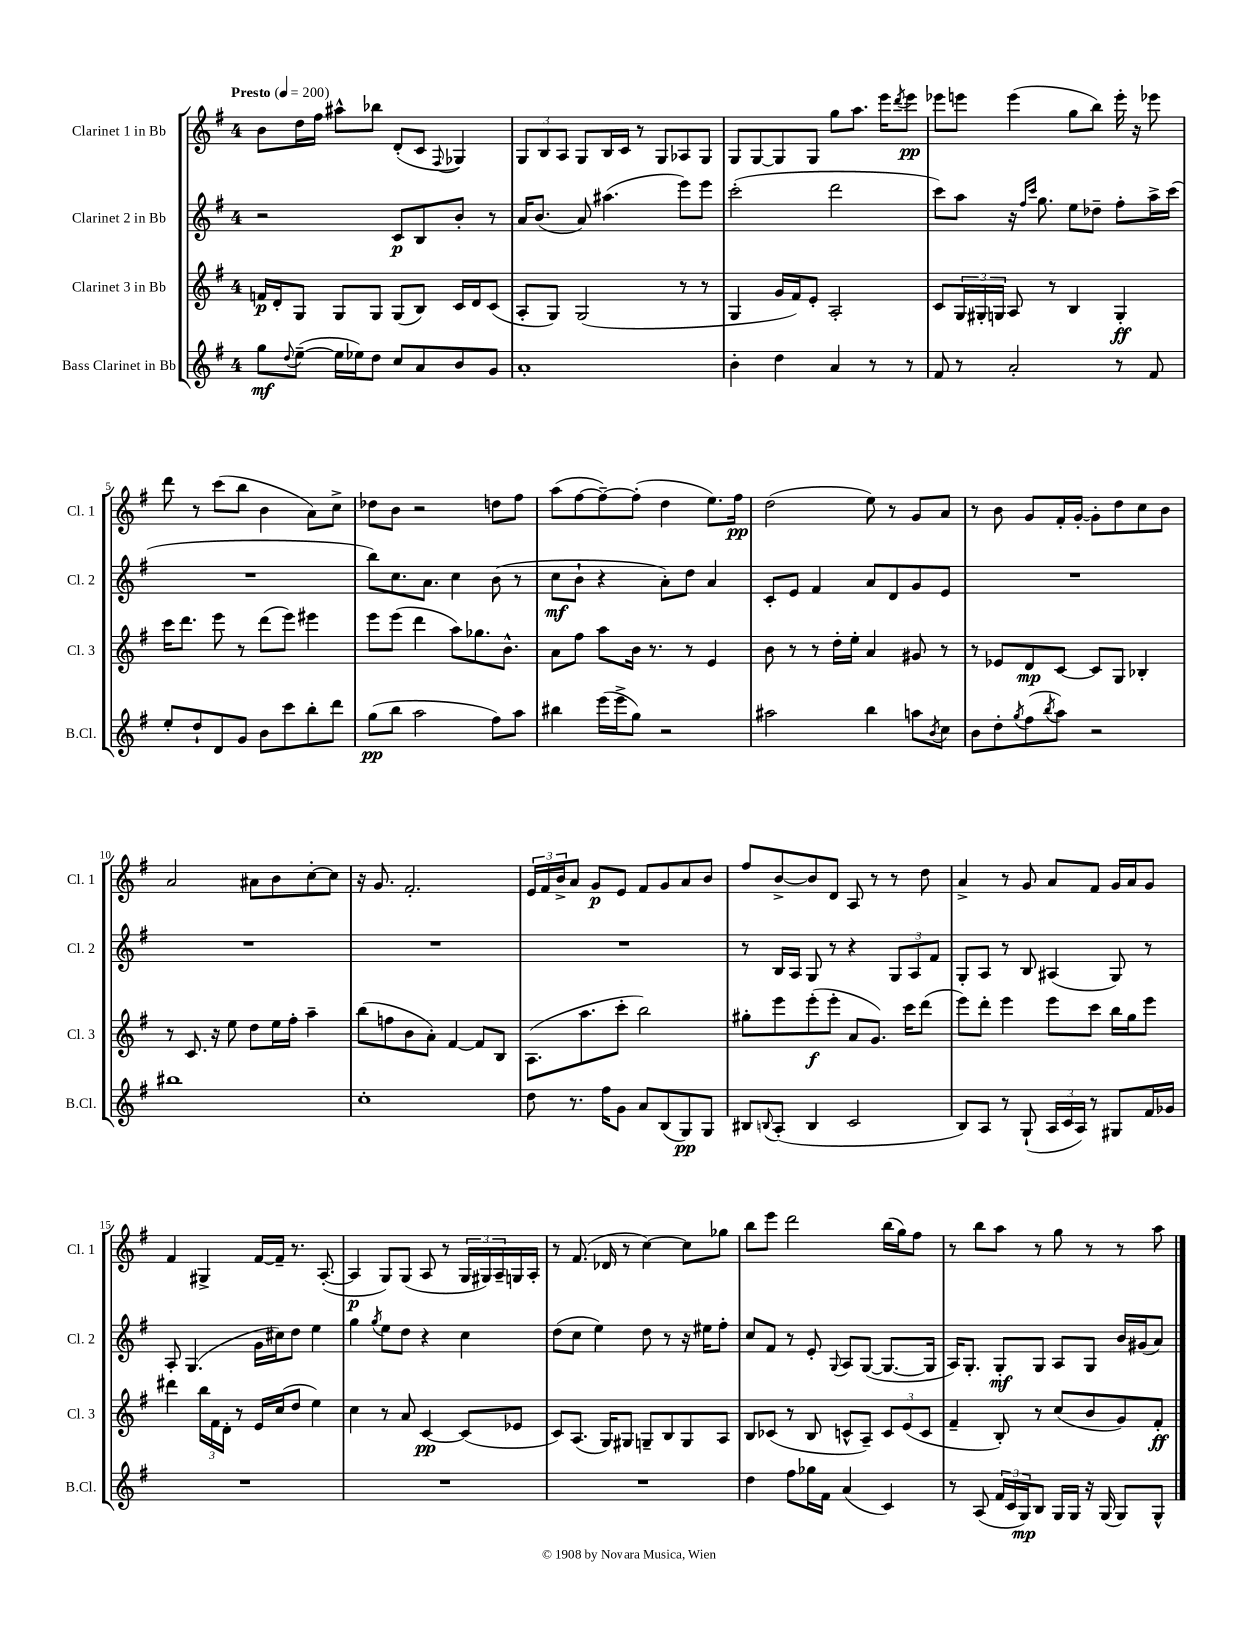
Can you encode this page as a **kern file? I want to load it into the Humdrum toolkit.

**kern	**kern	**kern	**kern
*staff4	*staff3	*staff2	*staff1
*clefG2	*clefG2	*clefG2	*clefG2
*k[f#]	*k[f#]	*k[f#]	*k[f#]
*M4/4	*M4/4	*M4/4	*M4/4
*MM200	*MM200	*MM200	*MM200
8gg	16f	2r	8b
.	16d'	.	.
8qqdd	.	.	.
([8ee~	8G	.	16dd
.	.	.	16ff#
16ee]	8G	.	8aa#^^
16ee-)	.	.	.
8dd	8G	.	8bb-
8cc	(8G	8c	(8d'
8a	8B)	8B	8c
.	.	.	8qqF#
8b	16c	8b'	4G-)
.	16d	.	.
8g	(8c	8r	.
=	=	=	=
1a'	8A'	16a	12G
.	.	(8.b	.
.	.	.	12B
.	8G)	.	.
.	.	.	12A
.	(2G	8a)	8G
.	.	(4.aa#	16B
.	.	.	16c
.	.	.	8r
.	.	.	8G
.	8r	8eee)	8A-
.	8r	8eee	8G
=	=	=	=
4b'	4G	(2ccc'	8G
.	.	.	[8G
4dd	16g	.	8G]
.	16f#)	.	.
.	8e'	.	8G
4a	2A'	2ddd	8gg
.	.	.	8.aa
8r	.	.	.
.	.	.	16eee
.	.	.	8qddd
8r	.	.	8eee
=	=	=	=
8f#	8c	8ccc)	8eee-
8r	24G	8aa	8eee
.	24G#'	.	.
.	24G	.	.
2a'	8A	16r	(4eee
.	.	16qqff#	.
.	.	16qqccc	.
.	.	8.gg	.
.	8r	.	.
.	4B	8ee	8gg
.	.	8dd-~	8bb)
8r	4G'	8ff#'	16eee'
.	.	.	16r
8f#	.	16aa^	8eee-
.	.	(16ccc	.
=	=	=	=
8ee'	16ccc	1r	8ddd
.	8.ddd	.	.
8dd`	.	.	8r
8d	8eee	.	(8ccc
8g	8r	.	8bb
8b	(8ddd	.	4b
8ccc	8eee)	.	.
8bb'	4eee#	.	8a)
8ddd	.	.	8cc^
=	=	=	=
(8gg	8eee	8bb)	8dd-
8bb	(8eee	8.cc	8b
2aa	4ddd	.	2r
.	.	8.a	.
.	8aa)	4cc	.
.	8.gg-	.	.
8ff#)	.	(8b	8dd
.	8.b^^	.	.
8aa	.	8r	8ff#
=	=	=	=
4bb#	8a	8cc	(8aa
.	8ff#	8b`	[8ff#
(16eee	8aa	4r	8ff#~_)
16eee^	.	.	.
8gg)	16b	.	(8ff#']
.	8.r	.	.
2r	.	8a')	4dd
.	8r	8dd	.
.	4e	4a	8.ee)
.	.	.	16ff#
=	=	=	=
2aa#	8b	8c'	(2dd
.	8r	8e	.
.	8r	4f#	.
.	16dd'	.	.
.	16ee'	.	.
4bb	4a	8a	8ee)
.	.	8d	8r
8aa	8g#	8g	8g
8qb	.	.	.
8cc	8r	8e	8a
=	=	=	=
8b	8r	1r	8r
8dd'	8e-	.	8b
8qgg	.	.	.
(8ff#	8d	.	8g
8qbb	.	.	.
8aa)	[8c	.	16f#'
.	.	.	[16g'
2r	8c]	.	8g']
.	8G	.	8dd
.	4B-'	.	8cc
.	.	.	8b
=	=	=	=
1bb#	8r	1r	2a
.	8.c	.	.
.	16r	.	.
.	8ee	.	.
.	8dd	.	8a#
.	16ee	.	8b
.	16ff#'	.	.
.	4aa~	.	[8cc'
.	.	.	8cc]
=	=	=	=
1cc'	(8bb	1r	16r
.	.	.	8.g
.	8ff	.	.
.	8b	.	2.f#'
.	8a')	.	.
.	[4f#	.	.
.	8f#]	.	.
.	8B	.	.
=	=	=	=
8dd	(8.A	1r	24e
.	.	.	24f#
.	.	.	24b^
8.r	.	.	8a
.	8.aa	.	.
.	.	.	8g
16ff#	.	.	.
8g	8ccc'	.	8e
8a	2bb)	.	8f#
(8B	.	.	8g
8G)	.	.	8a
8G	.	.	8b
=	=	=	=
8B#	8gg#'	8r	8ff#
8qqB	.	.	.
(8A'	8eee	16B	[8b^
.	.	16A	.
4B	(8eee'	8G	8b]
.	8eee'	8r	8d
2c	8a	4r	8A
.	8.g)	.	8r
.	.	12G	8r
.	16ccc	.	.
.	.	12A	.
.	(8ddd	.	8dd
.	.	12f#	.
=	=	=	=
8B)	8eee)	8G'	4a^
8A	8ddd'	8A	.
8r	4eee	8r	8r
(8G`	.	8B	8g
24A	8eee	(4A#	8a
24c	.	.	.
24A)	.	.	.
8r	8ccc	.	8f#
8G#	16bb	8G)	16g
.	16gg	.	16a
16f#	8eee	8r	8g
16g-	.	.	.
=	=	=	=
1r	4ddd#	8A'	4f#
.	.	(4.G	.
.	24bb	.	4G#^
.	24f#	.	.
.	24d'	.	.
.	8r	.	.
.	16e	16g	[16f#
.	(16cc	16cc#)	16f#~]
.	8dd	8dd	8.r
.	4ee)	4ee	.
.	.	.	([8.A'
=	=	=	=
1r	4cc	4gg	4A]
.	.	8qgg	.
.	8r	8ee	8G)
.	8a	8dd	(8G
.	[4c	4r	8A
.	.	.	8r
.	(8c]	4cc	24G
.	.	.	24G#)
.	.	.	24A~
.	8e-	.	16G
.	.	.	16A'
=	=	=	=
1r	8c)	(8dd	8r
.	(8.A	8cc	(8.f#
.	.	4ee)	.
.	16G)	.	16d-
.	8G#	.	8r
.	8G~	8dd	[4cc)
.	8B	8r	.
.	8G	16r	8cc]
.	.	16ee#	.
.	8A	8ff#'	8gg-
=	=	=	=
4dd	8B	8cc	8bb
.	(8c-	8f#	8eee
8ff#	8r	8r	2ddd
16gg-	8B	8e'	.
16f#	.	.	.
.	.	8qqG	.
(4a	8c^^	8A	.
.	8A~)	([8G	.
4c)	12c	8.G_	(16bb
.	.	.	16gg)
.	(12e	.	.
.	.	.	8ff#
.	12c	.	.
.	.	16G]	.
=	=	=	=
8r	4f#~	16A)	8r
.	.	8.G'	.
(8A	.	.	8bb
24f#	8B')	8G'	8aa
24c	.	.	.
24G)	.	.	.
8B	8r	8G	8r
16G	(8cc	8A	8gg
16G	.	.	.
16r	8b	8G	8r
(16G	.	.	.
8G)	8g)	16b	8r
.	.	(16g#	.
8G^^	8f#'	8a)	8aa
==	==	==	==
*-	*-	*-	*-
